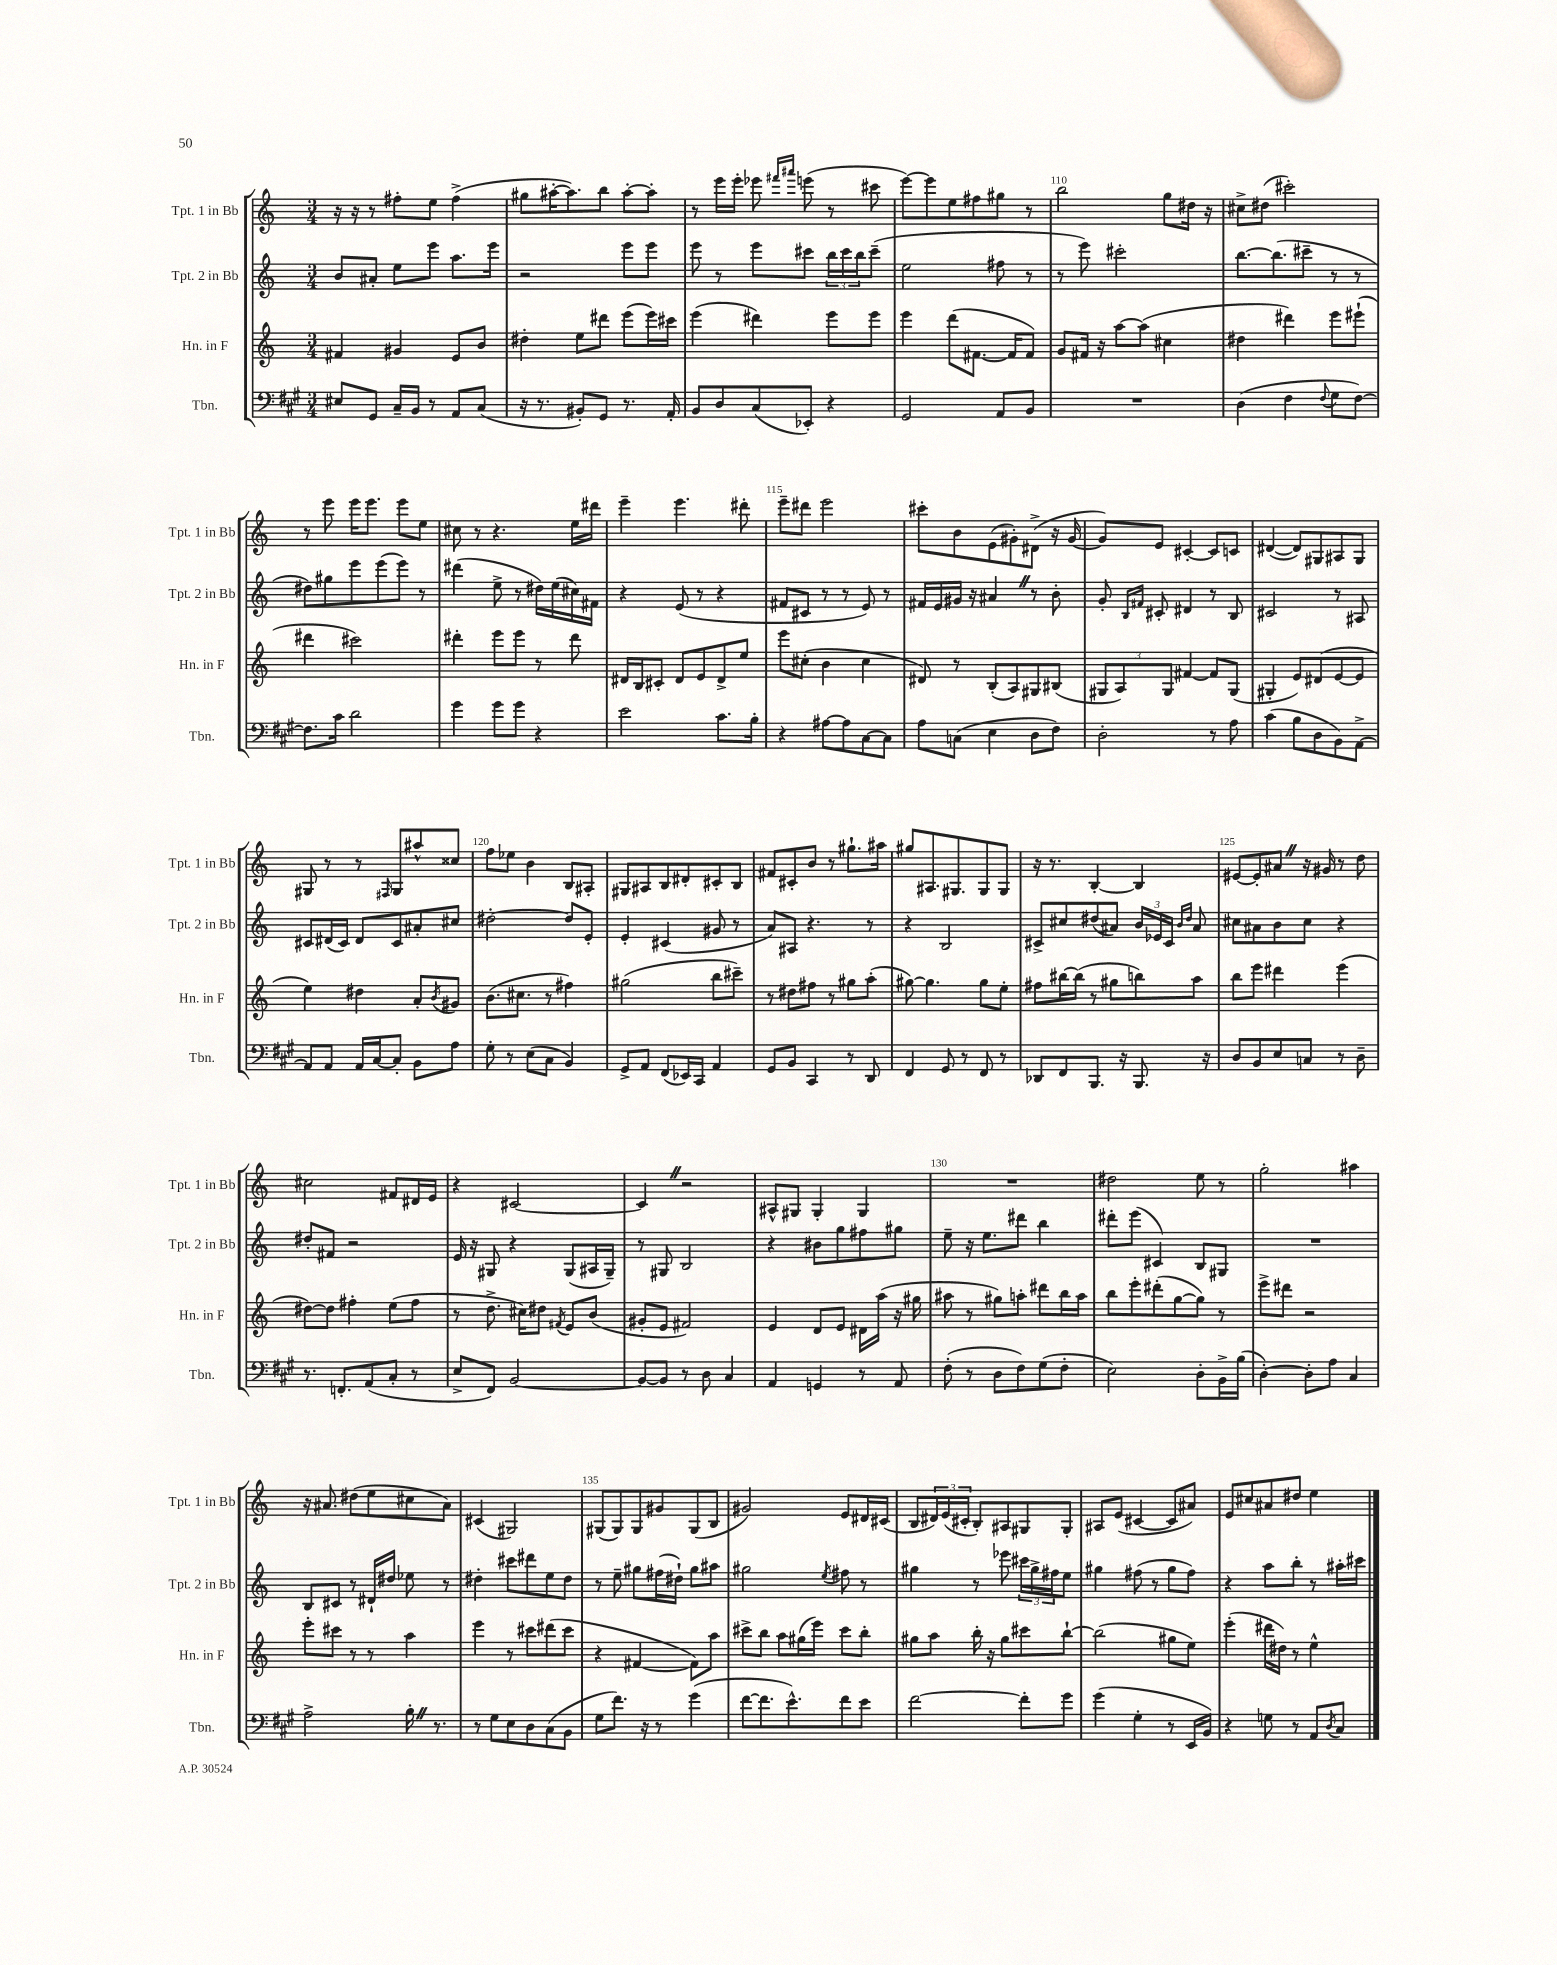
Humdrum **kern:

**kern	**kern	**kern	**kern
*staff4	*staff3	*staff2	*staff1
*clefF4	*clefG2	*clefG2	*clefG2
*k[f#c#g#]	*k[]	*k[]	*k[]
*M3/4	*M3/4	*M3/4	*M3/4
8E#	4f#	8b	16r
.	.	.	16r
8GG#	.	8a#'	8r
16C#~	4g#	8ee	8ff#'
16BB	.	.	.
8r	.	8eee	8ee
8AA	8e	8.aa	(4ff#^
(8C#	8b	.	.
.	.	16eee	.
=	=	=	=
16r	4dd#'	2r	8gg#
8.r	.	.	.
.	.	.	[16aa#'
.	.	.	8.aa#])
8BB#')	8ee	.	.
8GG#	8ddd#	.	8bb
8.r	(8eee	8eee	[8aa#'
.	16eee)	8eee	8aa#']
16AA'	16ccc#	.	.
=	=	=	=
8BB	(4eee	8eee	8r
8D	.	8r	16eee
.	.	.	16eee'
(8C#	4ddd#)	8eee	8eee-
.	.	.	16qqfff#
.	.	.	16qqaaa#
8EE-')	.	8ccc#	(8eee
4r	8eee	24bb	8r
.	.	24ccc#	.
.	.	24bb	.
.	8eee	(8ccc#~	8ccc#
=	=	=	=
2GG#	4eee	2ee	[8eee)
.	.	.	8eee]
.	(8ddd	.	8ee
.	[8.f#	.	8ff#
8AA	.	8ff#	8gg#
.	16f#]	.	.
8BB	8f#)	8r	8r
=	=	=	=
2.r	8g	8r	2bb
.	16f#	8eee)	.
.	16r	.	.
.	[8aa	2ccc#'	.
.	(8aa]	.	.
.	4cc#	.	8gg
.	.	.	16dd#
.	.	.	16r
=	=	=	=
(4D	4dd#	[8.bb	8cc#^
.	.	.	(8dd#
.	.	(8.bb]	.
4F#	4ddd#)	.	2ccc#')
.	.	8ccc#~	.
8qqF#	.	.	.
8G#	8eee	8r	.
[8F#)	(8eee#`	8r	.
=	=	=	=
8.F#]	4ddd#	8dd#)	8r
.	.	8gg#	8eee
16c#	.	.	.
2d	2ccc#)	8eee	16eee
.	.	.	8.eee
.	.	(8eee	.
.	.	8eee)	8eee
.	.	8r	8ee
=	=	=	=
4g#	4ddd#'	(4ddd#	8cc#
.	.	.	8r
8g#	8eee	8ee^	4.r
8g#	8eee	8r	.
4r	8r	16dd#)	.
.	.	(16ee	.
.	8ddd#	16cc#)	16ee
.	.	16f#	16ddd#
=	=	=	=
2e	16d#	4r	4eee~
.	16B	.	.
.	8c#'	.	.
.	8d#	(8e	4.eee
.	8e	8r	.
8.c#	8d#^	4r	.
.	8ee	.	8ddd#'
16B'	.	.	.
=	=	=	=
4r	8eee	8f#	8eee~
.	(8cc#'	8c#	8ddd#
[8A#	4b	8r	2eee
8A#]	.	8r	.
[8C#	4cc#	8e)	.
8C#]	.	8r	.
=	=	=	=
8A	8d#)	16f#	8ccc#'
.	.	16e	.
(8C	8r	16g#	8b
.	.	16r	.
4E	(8B'	4a#	(8e
.	8A)	.	8g#')
8D	8G#	8r	(8d#^
8F#)	(8B#	8b'	16r
.	.	.	[16g#
=	=	=	=
2D'	12G#	8g'	8g#])
.	12A)	.	.
.	.	16qqB	.
.	.	16qqf#	.
.	.	8c#'	8e
.	12G#	.	.
.	[4f#	4d#	[4c#'
8r	8f#]	8r	8c#]
8A	(8G#	8B	8c
=	=	=	=
(4c#	4G#'	2c#	([4d#
8B	8e)	.	8d#])
8D	(8d#	.	8G#
8BB)	[8e	8r	8A#
[8AA^	8e]	8A#	8G#
=	=	=	=
8AA]	4ee)	8c#	8G#
8AA	.	(16d#	8r
.	.	16c#)	.
16AA	4dd#	8d#	8r
[16C#	.	.	.
.	.	.	16qqF#
8C#']	.	8c#	8G#
8BB	8a'	8a#'	8aa#^^
.	8qb	.	.
8A	8g#	8cc#	8cc##
=	=	=	=
8G#'	(8.b	[2dd#'	8ff
8r	.	.	8ee-
.	8.cc#	.	.
(8E	.	.	4b
8C#	8r	.	.
4BB)	4ff#)	8dd#]	8B
.	.	8e'	8A#'
=	=	=	=
8GG#^	(2gg#	4e'	8G#
8AA	.	.	8A#
(8FF#	.	(4c#	8B
16EE-)	.	.	8d#'
16CC#	.	.	.
4AA	8bb	8g#	8c#'
.	8ccc#~)	8r	8B
=	=	=	=
8GG#	8r	8a)	8f#
8BB	8dd#	8A#	8c#'
4CC#	8ff#	4.r	8b
.	8r	.	8r
8r	8gg#	.	8.gg#`
8DD	(8aa'	8r	.
.	.	.	16aa#
=	=	=	=
4FF#	[8gg#)	4r	8gg#
.	4.gg#]	.	8.A#
8GG#	.	2B	.
.	.	.	8.G#
8r	.	.	.
8FF#	8gg#	.	8G#
8r	8ee'	.	8G#
=	=	=	=
8DD-	8ff#	8c#^	16r
.	.	.	8.r
8FF#	[16bb#	8cc#	.
.	(16bb#]	.	.
8.BBB	8r	(8dd#	[4B'
.	8gg#	8a#)	.
16r	.	.	.
8.BBB	8bb)	24b	4B]
.	.	24e-	.
.	.	24c#	.
.	.	16qqb	.
.	.	16qqdd#	.
.	8aa	8a#	.
16r	.	.	.
=	=	=	=
8D	8bb	8cc#	[8e#
8BB	8eee	8a#	8e#']
8E	4ddd#	8b	8a#
8C	.	8cc#	16r
.	.	.	16g#
8r	(4eee	4r	8r
8D~	.	.	8dd
=	=	=	=
8.r	[8dd#)	8dd#'	2cc#
.	8dd#]	8f#	.
8.FF'	.	.	.
.	4ff#'	2r	.
(8AA	.	.	.
8C#'	(8ee	.	8f#
8r	8ff#	.	16d#
.	.	.	16e
=	=	=	=
8E^	8r	16e	4r
.	.	16r	.
8FF#)	8.dd^	8G#	.
[2BB	.	4r	[2c#
.	16cc#)	.	.
.	8dd#	.	.
.	8qf#	.	.
.	8e	(8G#	.
.	(8b	16A#	.
.	.	16G#~)	.
=	=	=	=
8BB_	8g#'	8r	4c#]
8BB]	8e	8G#	.
8r	2f#)	2B	2r
8D	.	.	.
4C#	.	.	.
=	=	=	=
4AA	4e	4r	8A#^^
.	.	.	8G#
4GG	8d	8b#	4G#'
.	8e	8gg	.
8r	16d#	8ff#	4G#
.	(16aa	.	.
8AA	16r	8gg#	.
.	16gg#	.	.
=	=	=	=
(8F#'	8aa#	8ee~	2.r
8r	8r	16r	.
.	.	8.ee	.
8D	8gg#)	.	.
8F#)	8aa'	8ddd#	.
(8G#	8ddd#	4bb	.
8F#'	16bb	.	.
.	16aa	.	.
=	=	=	=
2E)	8bb	8ddd#'	2dd#
.	8eee'	(8eee	.
.	(8ddd#'	4c#)	.
.	[8gg	.	.
8D'	8gg])	8B	8ee
16BB^	8r	8G#	8r
(16B	.	.	.
=	=	=	=
[4D')	8eee^	2.r	2gg'
.	8ddd#	.	.
8D']	2r	.	.
8A	.	.	.
4C#	.	.	4aa#
=	=	=	=
2A^	8eee'	8B	16r
.	.	.	8.a#
.	8ccc#	8c#	.
.	8r	8r	(8dd#
.	8r	16d#`	8ee
.	.	16dd#	.
16B'	4aa	8ee-	8cc#
8.r	.	.	.
.	.	8r	8a#)
=	=	=	=
8r	4eee	4dd#'	(4c#
8G#	.	.	.
8E	8r	8ccc#	2G#)
8D	8ccc#	8ddd#	.
(8C#	(8ddd#	8ee	.
8BB	8ccc#	8dd#	.
=	=	=	=
8G#	4r	8r	(8G#
8.f#)	.	8ee~	8G#)
.	[4f#	8gg#	8G#
16r	.	.	.
8r	.	(16ff#	8g#
.	.	16dd#`)	.
(4g#	8f#])	8gg#	(8G#
.	8aa	8aa#	8B
=	=	=	=
[8f#	8ccc#^	2gg#	2g#)
8.f#]	8bb	.	.
.	8aa	.	.
8.e^^)	.	.	.
.	(16gg#	.	.
.	16eee)	.	.
.	.	8qee	.
8f#	8ccc#	8ff#	8e
8e	8bb'	8r	16d#
.	.	.	(16c#
=	=	=	=
[2f#	8gg#	4gg#	8B
.	8aa	.	24d#)
.	.	.	(24e
.	.	.	24c#'
.	16bb'	8r	8B')
.	16r	.	.
.	8gg#	8eee-	8A#
8f#']	8ccc#	24ccc#	8G#
.	.	24gg#^	.
.	.	24ff#	.
8g#	[8bb`	8ee	8G#'
=	=	=	=
(4g#	(2bb]	4gg#	8A#
.	.	.	(8e
4G#'	.	(8ff#	[4c#
.	.	8r	.
8r	8gg#	8gg#	8c#]
16EE	8ee)	8ff#)	8a#)
16BB)	.	.	.
=	=	=	=
4r	(4eee'	4r	8e
.	.	.	8cc#
8G	16ddd#	8aa	8a#
.	16dd#)	.	.
8r	8r	8bb'	8dd#
8AA	4ee^^	8r	4ee
8qD	.	.	.
8C#	.	16aa#'	.
.	.	16ccc#	.
==	==	==	==
*-	*-	*-	*-
